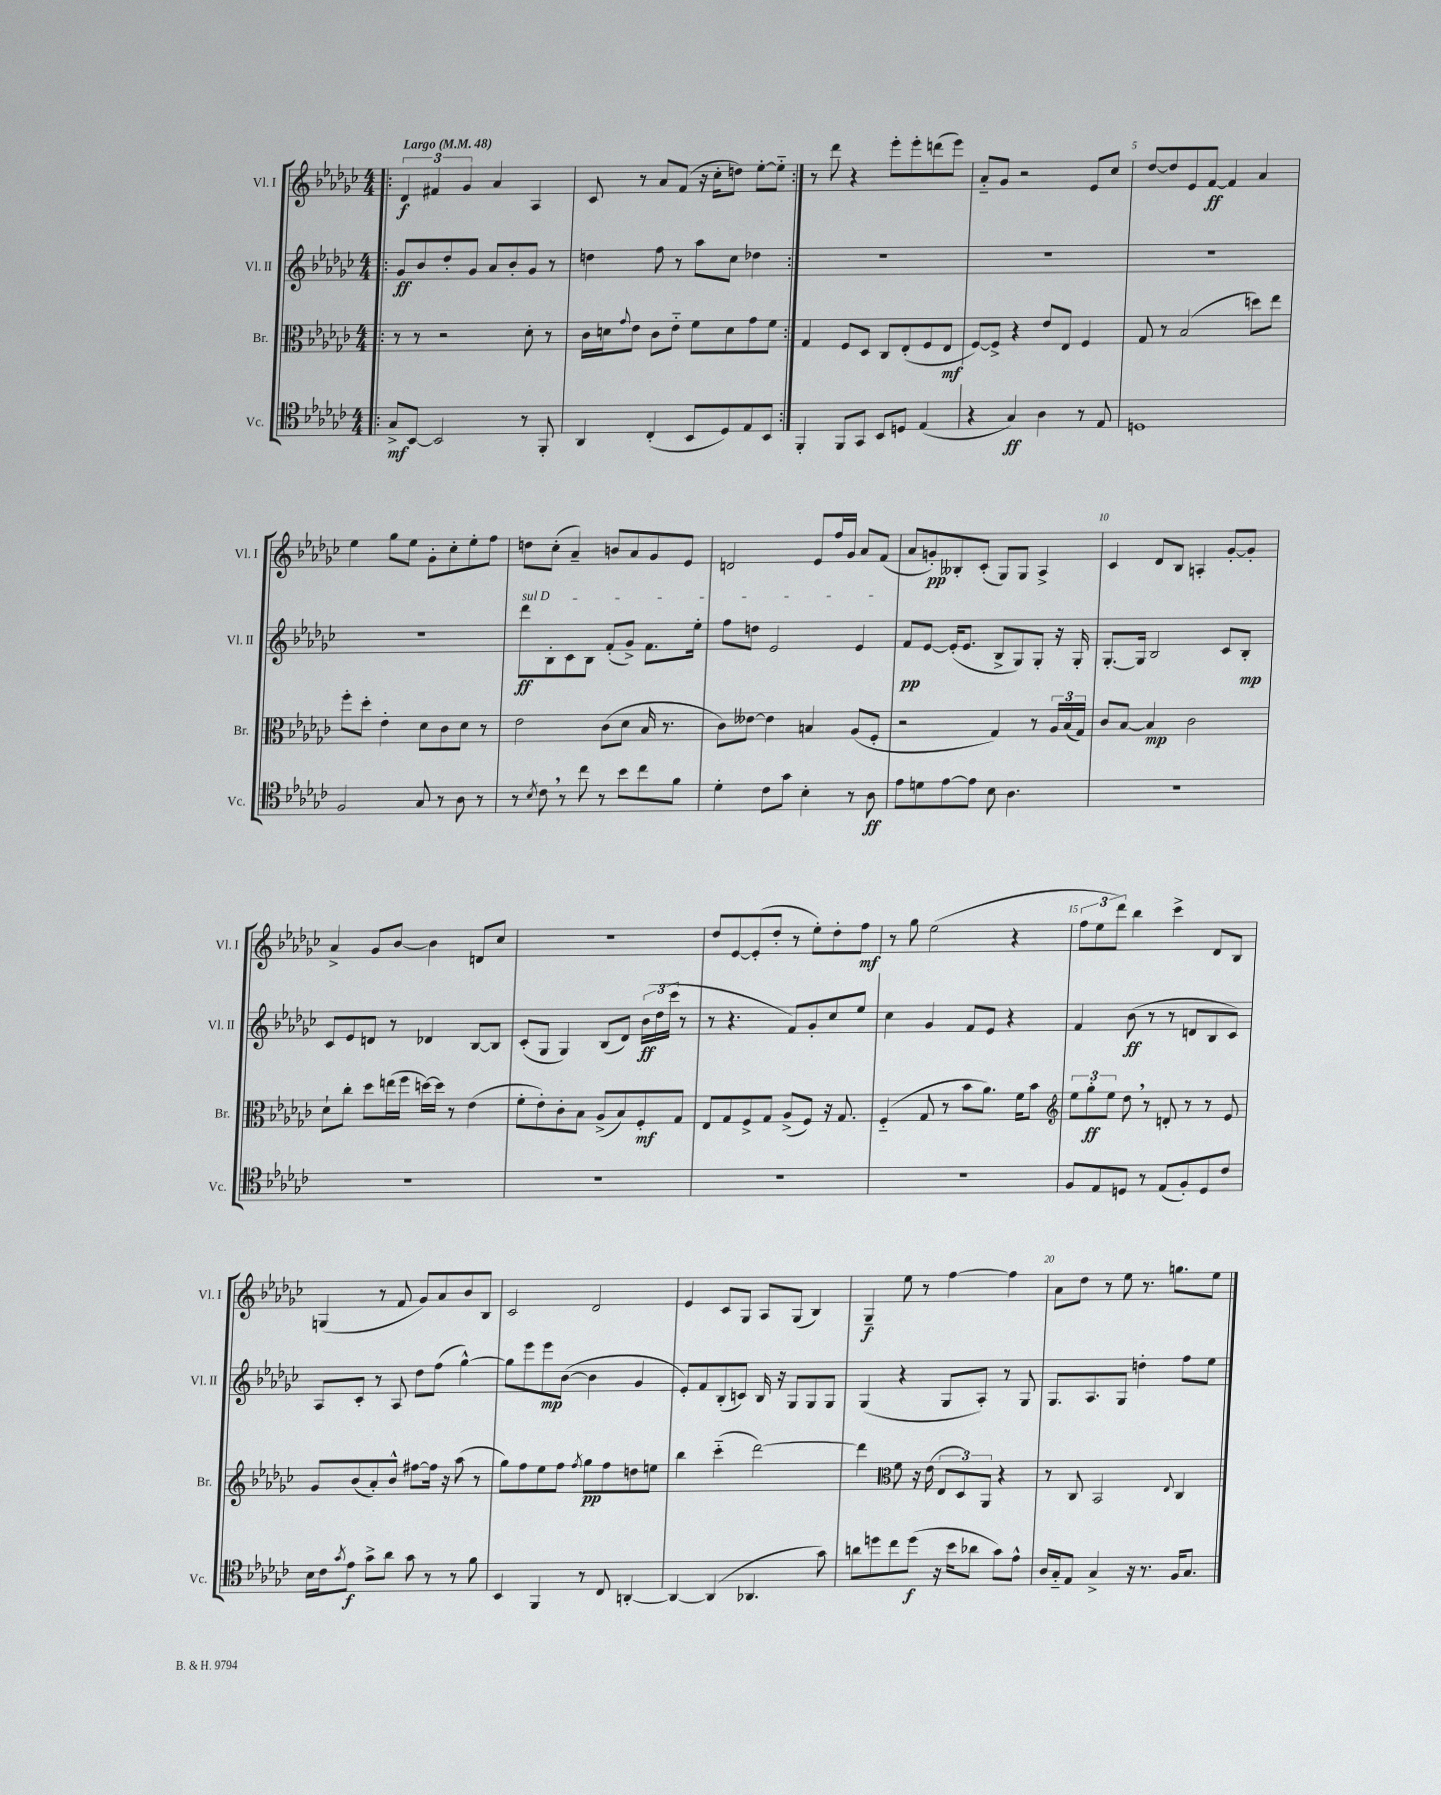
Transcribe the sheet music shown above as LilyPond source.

<<
\new StaffGroup <<
\new Staff = "s0" \with { instrumentName = "Vl. I" shortInstrumentName = "Vl. I" } {
    \clef treble \key ges \major \numericTimeSignature \time 4/4 \tempo "Largo" 4 = 48
    \repeat volta 2 { \bar ".|:" \tuplet 3/2 { des'4\f fis'4 ges'4 } aes'4 aes4 |
    ces'8 r8 aes'8 f'8( r16 ces''16-. d''8) ees''8~-. ees''8-_ | }
    r8 des'''8 r4 ees'''8-. ees'''8-. d'''8( ees'''8) |
    aes'8-_ ges'8 r2 ees'8 ces''8 |
    des''8~ des''8 ees'8 f'8~\ff f'4 aes'4 |
    ees''4 ges''8 ees''8 ges'8-. ces''8-. ees''8-. f''8 |
    d''8 ces''8-.( aes'4--) b'8 aes'8 ges'8 ees'8 |
    d'2 ees'8 f''16 ges'16 aes'8 f'8( |
    aes'8 g'8-.\pp) beses8-. ces'8-.( ges8) ges8 aes4-> |
    ces'4 des'8 bes8 a4-. ges'8~-. ges'8-. |
    aes'4-> ges'8 bes'8~ bes'4 d'8 ces''8 |
    r1 |
    des''8 ees'8~ ees'8-.( des''8-. r8 ees''8-.) des''8-. f''8\mf |
    r8 ges''8 ees''2( r4 |
    \tuplet 3/2 { f''8 ees''8 des'''8) } bes''4 ces'''4-> des'8 bes8 |
    g4( r8 f'8 ges'8) aes'8 bes'8 bes8 |
    ces'2 des'2 |
    ees'4 ces'8 ges8 aes8 ges8( bes4) |
    ges4--\f ees''8 r8 f''4~ f''4 |
    aes'8 des''8 r8 ees''8 r8. g''8. ees''8 \bar "|." |
}
\new Staff = "s1" \with { instrumentName = "Vl. II" shortInstrumentName = "Vl. II" } {
    \clef treble \key ges \major \numericTimeSignature \time 4/4
    \repeat volta 2 { \bar ".|:" ges'8\ff bes'8 des''8-. ges'8 aes'8 bes'8-. ges'8 r8 |
    d''4 f''8 r8 aes''8 ces''8 des''4 | }
    R1 |
    R1 |
    R1 |
    R1 |
    \once \override TextSpanner.bound-details.left.text = \markup { \italic "sul D" } des'''8\ff\startTextSpan bes8-. ces'8 bes8 f'8-.( ges'8->) f'8. ees''16-. |
    f''8 d''8 ees'2 ees'4\stopTextSpan |
    f'8\pp ees'8~ ees'16-.( ees'8. bes8-> ges8) ges8-. r16 ges16-. |
    ges8.~-. ges16 bes2 ces'8 bes8-.\mp |
    ces'8 ees'8 d'8 r8 des'4 bes8~ bes8 |
    ces'8-.( ges8 ges4) bes8( des'8) \tuplet 3/2 { bes'16\ff( des''16 ces'''16 } r8 |
    r8 r4. f'8) ges'8-. ces''8 ees''8 |
    ces''4 ges'4 f'8 ees'8 r4 |
    f'4 bes'8\ff( r8 r8 d'8 bes8 ces'8) |
    aes8 ces'8-. r8 aes8 des''8 f''8( ges''4~-^) |
    ges''8 ees'''8 ees'''8\mp bes'8~( bes'4 ges'4 |
    ees'8-.) f'8 bes8-.( c'8) bes16 r16 ges8 ges8 ges8 |
    ges4( r4 ges8 aes8-.) r8 ges8 |
    ges8. aes8. ges8 d''4-. f''8 ees''8 \bar "|." |
}
\new Staff = "s2" \with { instrumentName = "Br." shortInstrumentName = "Br." } {
    \clef alto \key ges \major \numericTimeSignature \time 4/4
    \repeat volta 2 { \bar ".|:" r8 r8 r2 des'8-. r8 |
    ces'16 d'16 \appoggiatura { ges'8 } ees'8 ces'8 ees'8-_ f'8 d'8 ges'8 f'8 | }
    ges4 f8 des8 ces8 ees8-.( f8 ees8\mf |
    f8~) f8-> r4 ees'8 ees8 f4 |
    ges8 r8 bes2( d''8) ees''8 |
    f''8-. des''8-. ees'4-. des'8 ces'8 des'8 r8 |
    ees'2 ces'8( des'8 bes16 r8. |
    ces'8) eeses'8~ eeses'4 b4 aes8( f8-. |
    r2 ges4) r8 \tuplet 3/2 { aes16 bes16( ges16) } |
    ces'8 bes8~ bes4\mp ces'2 |
    des'8-! ces''8-. des''8 e''16( f''16 d''16~) d''16 r8 ees'4( |
    f'8-. ees'8-.) ces'8-. bes8 aes8->( bes8) f8-.\mf ges8 |
    ees8 ges8 f8-> ges8 aes8->( f8) r16 ges8. |
    f4-_( ges8 r8 bes'8 aes'8.) f'16 bes'8 |
    \clef treble \tuplet 3/2 { ees''8 ges''8-.\ff ees''8 } des''8 \breathe r8 d'8-. r8 r8 ees'8 |
    ges'8 bes'8( aes'8-.) bes'8-^ fis''8~ fis''16 r16 aes''8( r8 |
    ges''8) f''8 ees''8 f''8 \acciaccatura { f''8 } ges''8\pp f''8 d''8 e''8 |
    bes''4 ces'''4-_( des'''2~) |
    des'''4 \clef alto f'8 r16 ees'16( \tuplet 3/2 { ees8 des8) aes,8 } r4 |
    r8 ces8 bes,2 \appoggiatura { ees8 } ces4 \bar "|." |
}
\new Staff = "s3" \with { instrumentName = "Vc." shortInstrumentName = "Vc." } {
    \clef tenor \key ges \major \numericTimeSignature \time 4/4
    \repeat volta 2 { \bar ".|:" ges8->\mf bes,8~ bes,2 r8 f,8-. |
    aes,4 ces4-.( bes,8 des8) ees8 bes,8 | }
    f,4-. f,8 ges,8 bes,8 d8 ees4( |
    r4 ges4\ff) aes4 r8 ees8 |
    d1 |
    f2 ges8 r8 aes8 r8 |
    r8 \acciaccatura { bes8 } ces'8 \breathe r8 ces''8 r8 bes'8 ces''8 f'8 |
    des'4-. ces'8 ges'8 bes4-. r8 aes8\ff |
    ees'8 d'8 ees'8~ ees'8 bes8 aes4. |
    R1 |
    R1 |
    R1 |
    R1 |
    R1 |
    f8 ees8 d8 r8 ees8( f8-.) d8 ces'8 |
    bes16 ces'16 \acciaccatura { ges'8 } ees'8\f ges'8-> aes'8 ges'8 r8 r8 f'8 |
    bes,4 f,4 r8 ces8 a,4~-. |
    a,4~ a,4( aes,4. ges'8) |
    a'8 d''8 ces''8 d''8\f( r16 bes'16 aes'8 ges'8) ees'8-^ |
    aes16 ges16-_ ees8 ges4-> r16 r8. f16 ges8. \bar "|." |
}
>>
>>
\layout { \context { \Score \override BarNumber.break-visibility = ##(#f #t #t) barNumberVisibility = #(every-nth-bar-number-visible 5) } }
